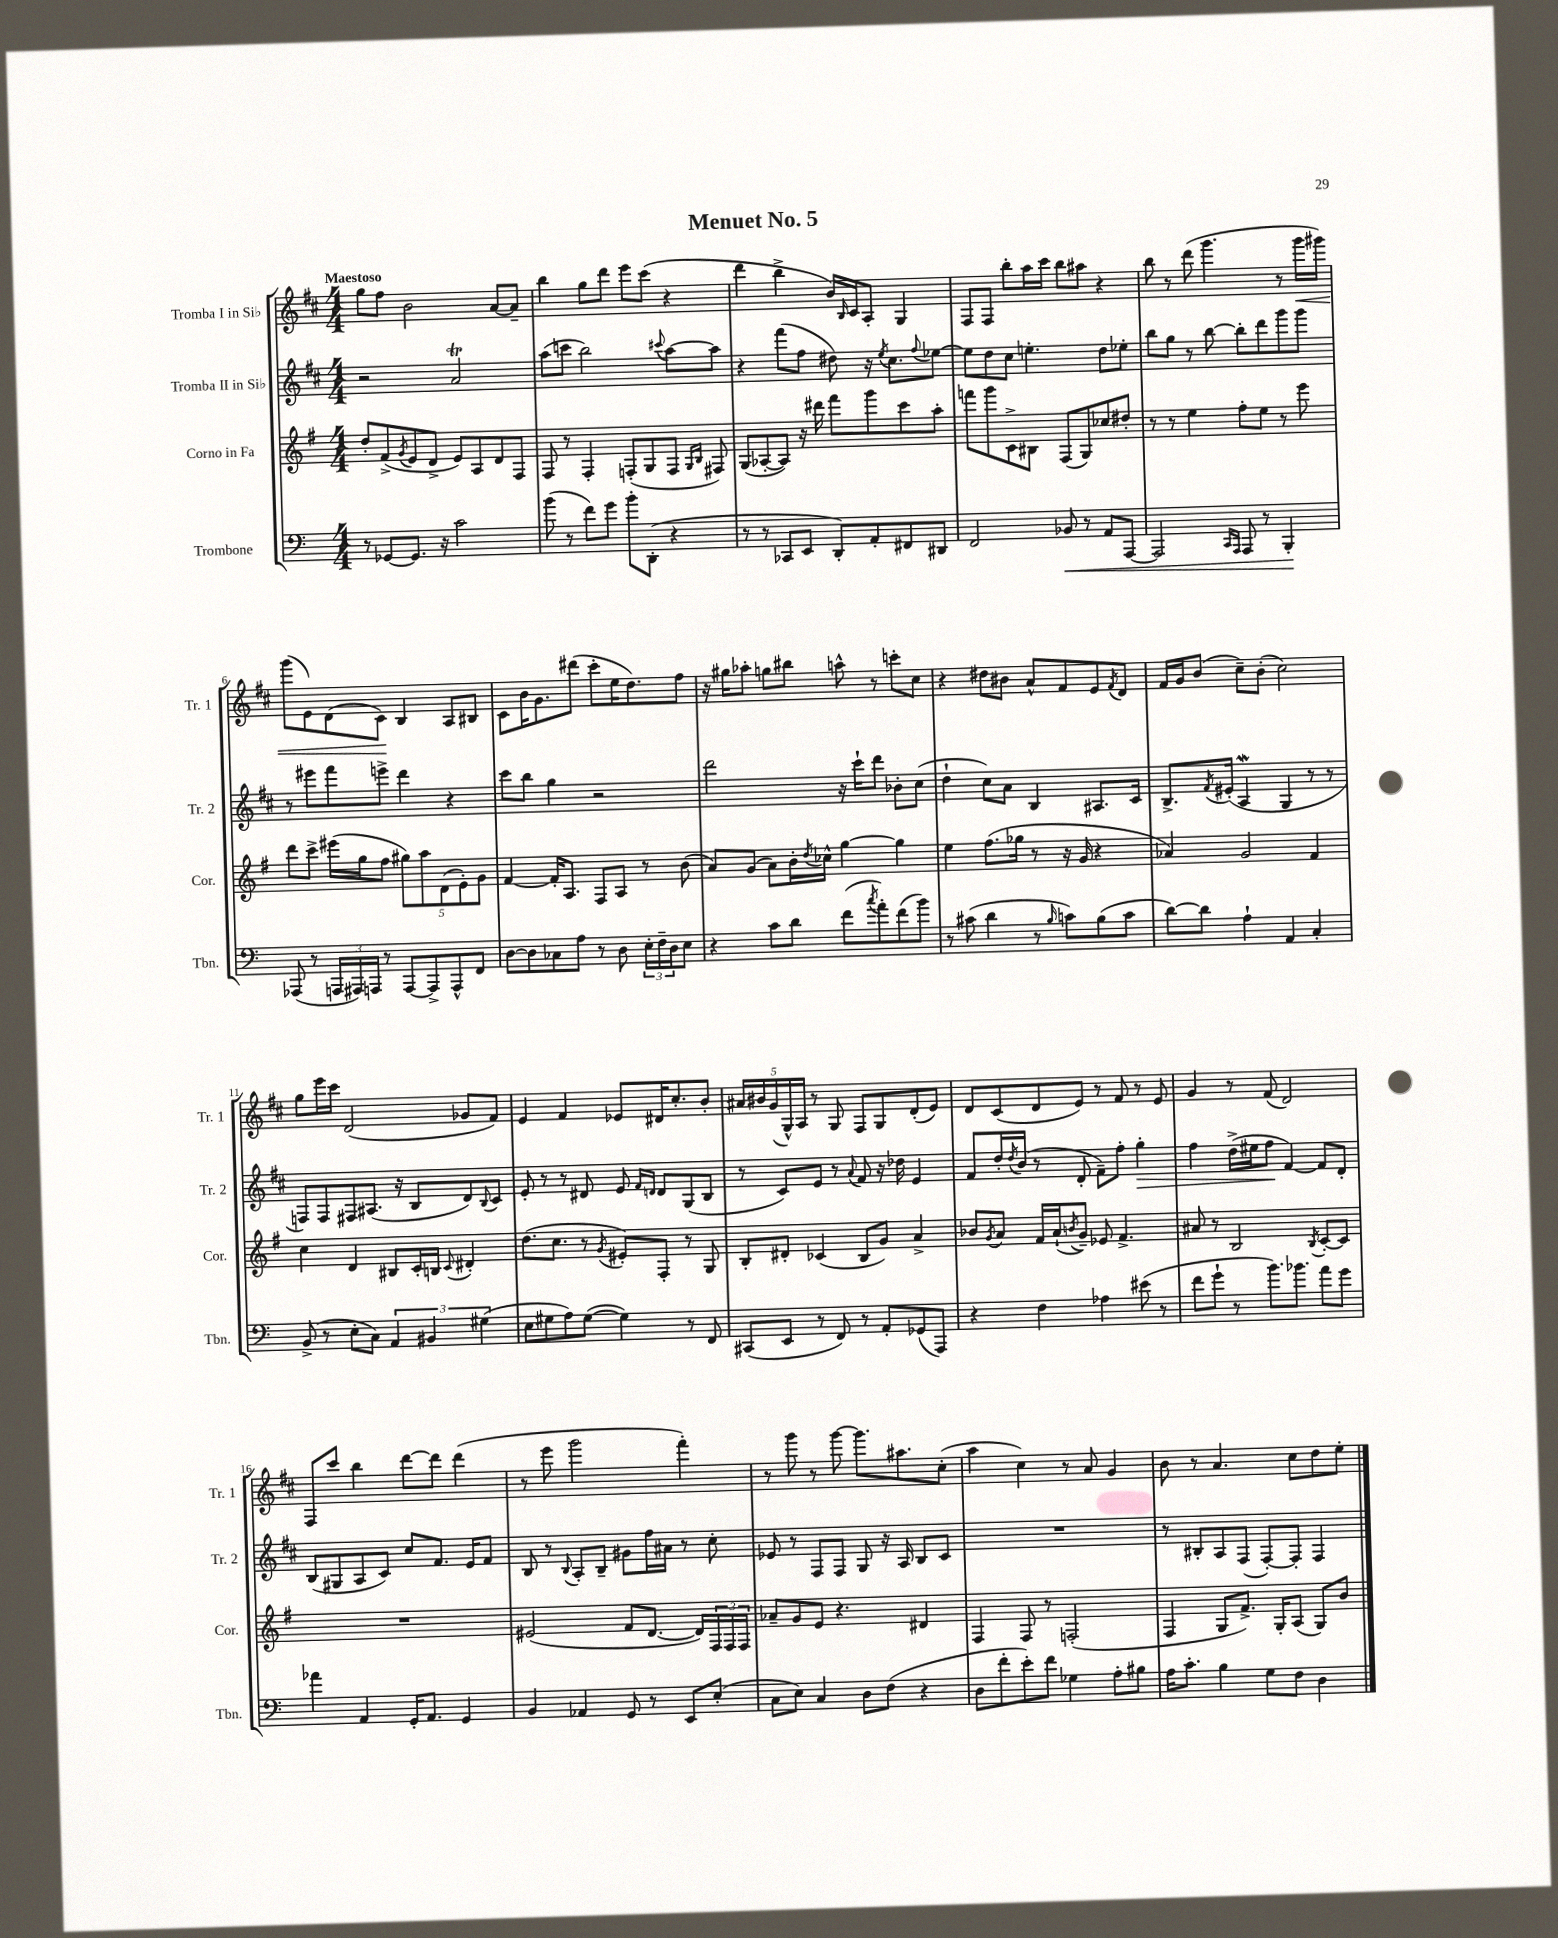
\header { title = "Menuet No. 5" }
<<
\new StaffGroup <<
\new Staff = "s0" \with { instrumentName = "Tromba I in Sib" shortInstrumentName = "Tr. 1" } {
    \clef treble \key d \major \numericTimeSignature \time 4/4 \tempo "Maestoso"
    g''8 fis''8 b'2 a'8~ a'8-- |
    b''4 g''8 d'''8 e'''8 cis'''8( r4 |
    d'''4 b''4-> b'16) \grace { b16 } cis'16 a8-. g4 |
    fis8 fis8 b''8-. a''16 cis'''16 b''8 ais''8 r4 |
    b''8 r8 d'''8( g'''4. r8 g'''16\< gis'''16) |
    g'''8( e'8) d'8( cis'8\!) b4 a8 bis8 |
    cis'8 b'16 g'8. dis'''8( cis'''8-. e''16 d''8.) fis''8 |
    r16 gis''16 aes''8-. g''8 bis''8 a''8-^ r8 c'''8-. cis''8 |
    r4 dis''8 bis'8 a'8-^ fis'8 e'8 \acciaccatura { fis'8 } d'8 |
    fis'16 g'16 b'8( cis''8--) b'8-.( cis''2) |
    g''8 e'''16 cis'''16 d'2( ges'8 fis'8) |
    e'4 fis'4 ees'8 dis'16 cis''8.-. b'8-. |
    \tuplet 5/4 { ais'16 bis'16 g'16( g16-^) a16 } r8 g8 fis8 g8 d'8-.( e'8) |
    d'8 cis'8( d'8 e'8) r8 fis'8 r8 e'8 |
    g'4 r8 fis'8( d'2) |
    fis8 cis'''8 b''4 d'''8~ d'''8 d'''4( |
    r8 e'''8 g'''2 fis'''4-.) |
    r8 g'''8 r8 g'''8~ g'''8. ais''8. cis''8-.( |
    a''4 cis''4) r8 a'8 g'4 |
    b'8 r8 a'4. cis''8 d''8 e''8-. \bar "|." |
}
\new Staff = "s1" \with { instrumentName = "Tromba II in Sib" shortInstrumentName = "Tr. 2" } {
    \clef treble \key d \major \numericTimeSignature \time 4/4
    r2 a'2\trill |
    a''8( c'''8 b''2) \appoggiatura { cis'''8 } a''8~ a''8 |
    r4 fis'''8( fis''8 dis''8) r16 \acciaccatura { e''8 } cis''8. \appoggiatura { fis''8 } ees''8~ |
    ees''8 d''8 cis''8 e''4.-. d''8 ees''8-. |
    b''8 g''8 r8 b''8~ b''8-. d'''8 g'''8 g'''8 |
    r8 eis'''8 fis'''8 e'''8-> d'''4 r4 |
    cis'''8 b''8 g''4 r2 |
    d'''2 r16 cis'''16-! d'''8 bes'8-. cis''8( |
    d''4-! cis''8) a'8 b4 ais8. cis'16 |
    b8.-> \acciaccatura { fis'8 } eis'16-.( a4\mordent g4 r8 r8 |
    f8) f8 fis8 ais8.( r16 b8 d'8) \appoggiatura { b8 } cis'8 |
    e'8-. r8 r8 dis'8 e'8 \grace { fis'16 d'16 } d'8 g8( b8 |
    r8 cis'8) e'8 r8 \appoggiatura { a'8 } fis'8 r16 des''16 e'4 |
    fis'8 d''16-. \acciaccatura { d''8 } b'16( r8 d'8-. fis'8--) fis''8-. g''4-.\> |
    fis''4 d''16->( eis''16 fis''8\! fis'4~) fis'8 d'8-. |
    b8( gis8 a8 cis'8) cis''8 fis'8. e'16 fis'8 |
    b8 r8 \appoggiatura { b8 } a8-. b8-- gis'8 fis''16 ais'16 r8 cis''8-. |
    ees'8 r8 fis8 fis8 g8 r16 a16 b8 cis'8 |
    R1 |
    r8 bis8-. a8 fis8( fis8~-.) fis8-. fis4 \bar "|." |
}
\new Staff = "s2" \with { instrumentName = "Corno in Fa" shortInstrumentName = "Cor." } {
    \clef treble \key g \major \numericTimeSignature \time 4/4
    d''8-. fis'8->( \acciaccatura { g'8 } e'8 d'8-> e'8) a8 d'8 fis8 |
    fis8 r8 fis4-. f8-.( g8 f8 \grace { g16 b16 } fis8) |
    g8( aes8~-. aes8) r16 dis'''16 fis'''8 g'''8 c'''8 a''8-. |
    f'''8 g'''8 c'8-> bis8 fis8( g8) ces''8 dis''8-. |
    r8 r8 e''4 fis''8-. e''8 r8 e'''8 |
    d'''8 c'''8-> eis'''16( g''16 fis''8 \tuplet 5/4 { gis''8) a''8 d'8( e'8-.) g'8 } |
    fis'4~ fis'16-. a8. fis8 a8 r8 b'8( |
    a'8) g'8( a'8) b'16-. \acciaccatura { d''8 } ces''16-^ g''4~ g''4 |
    e''4 fis''8.( ges''16 r8 r16 g'16 r4 |
    aes'4) g'2 fis'4 |
    c''4 d'4 bis8 c'16-. b16 \appoggiatura { c'8 } dis'4-. |
    d''8.( c''8. r8 \acciaccatura { g'8 } eis'8-.) fis8-. r8 g8 |
    b8-. dis'8-. ces'4( b8 g'8) a'4-> |
    bes'8 \acciaccatura { g'8 } a'8 fis'16 a'16-!( \acciaccatura { b'8 } g'8--) ees'8 fis'4.-> |
    ais'8 r8 b2 \acciaccatura { b8 } c'8~-. c'8 |
    R1 |
    eis'2( fis'8 d'8.~ d'16) \tuplet 3/2 { fis16 fis16 fis16 } |
    aes'8-- g'8 e'8 r4. dis'4 |
    fis4 fis8 r8 f2-.( |
    fis4 g8 fis'8.->) g16-. a8( g8) b'8 \bar "|." |
}
\new Staff = "s3" \with { instrumentName = "Trombone" shortInstrumentName = "Tbn." } {
    \clef bass \key c \major \numericTimeSignature \time 4/4
    r8 ges,8~ ges,8. r16 c'2 |
    b'8( r8 f'8) g'8 b'8-. d,8-.( r4 |
    r8 r8 ces,8 e,8 d,8-.) a,8-. fis,8 dis,8 |
    f,2 bes,8\< r8 a,8 a,,8~ |
    a,,2 \grace { c,16 a,,16 } a,,8 r8 b,,4-.\! |
    aes,,8( r8 \tuplet 3/2 { a,,16 ais,,16) a,,16 } r8 a,,8~ a,,8-> a,,8-^ f,8 |
    d8~ d8 ces8 a8 r8 d8 \tuplet 3/2 { e16-. f16-- d16 } e8 |
    r4 c'8 d'8 f'8( \acciaccatura { c''8 } a'8-.) f'8( b'8) |
    r8 cis'8( d'4 r8 \grace { b16 } c'8) b8( c'8 |
    d'8~) d'8 a4-! a,4 c4-. |
    b,8->( r8 e8-. c8) \tuplet 3/2 { a,4 bis,4 gis4( } |
    e8 gis8 a8) gis8~( gis4) r8 f,8 |
    cis,8( e,8 r8 f,8) r8 a,8-. ges,8( a,,8) |
    r4 f4 aes4 eis'8( r8 |
    f'8 g'8-! r8 b'8.) bes'8. a'8 g'8 |
    aes'4 a,4 g,16-. a,8. g,4 |
    b,4 aes,4 g,8 r8 e,8 e8-.( |
    c8 e8) c4 d8 f8( r4 |
    d8 f'8-. e'8-.) f'8 ges4 a8-. bis8 |
    a16 c'8.-. b4 g8 f8 d4 \bar "|." |
}
>>
>>
